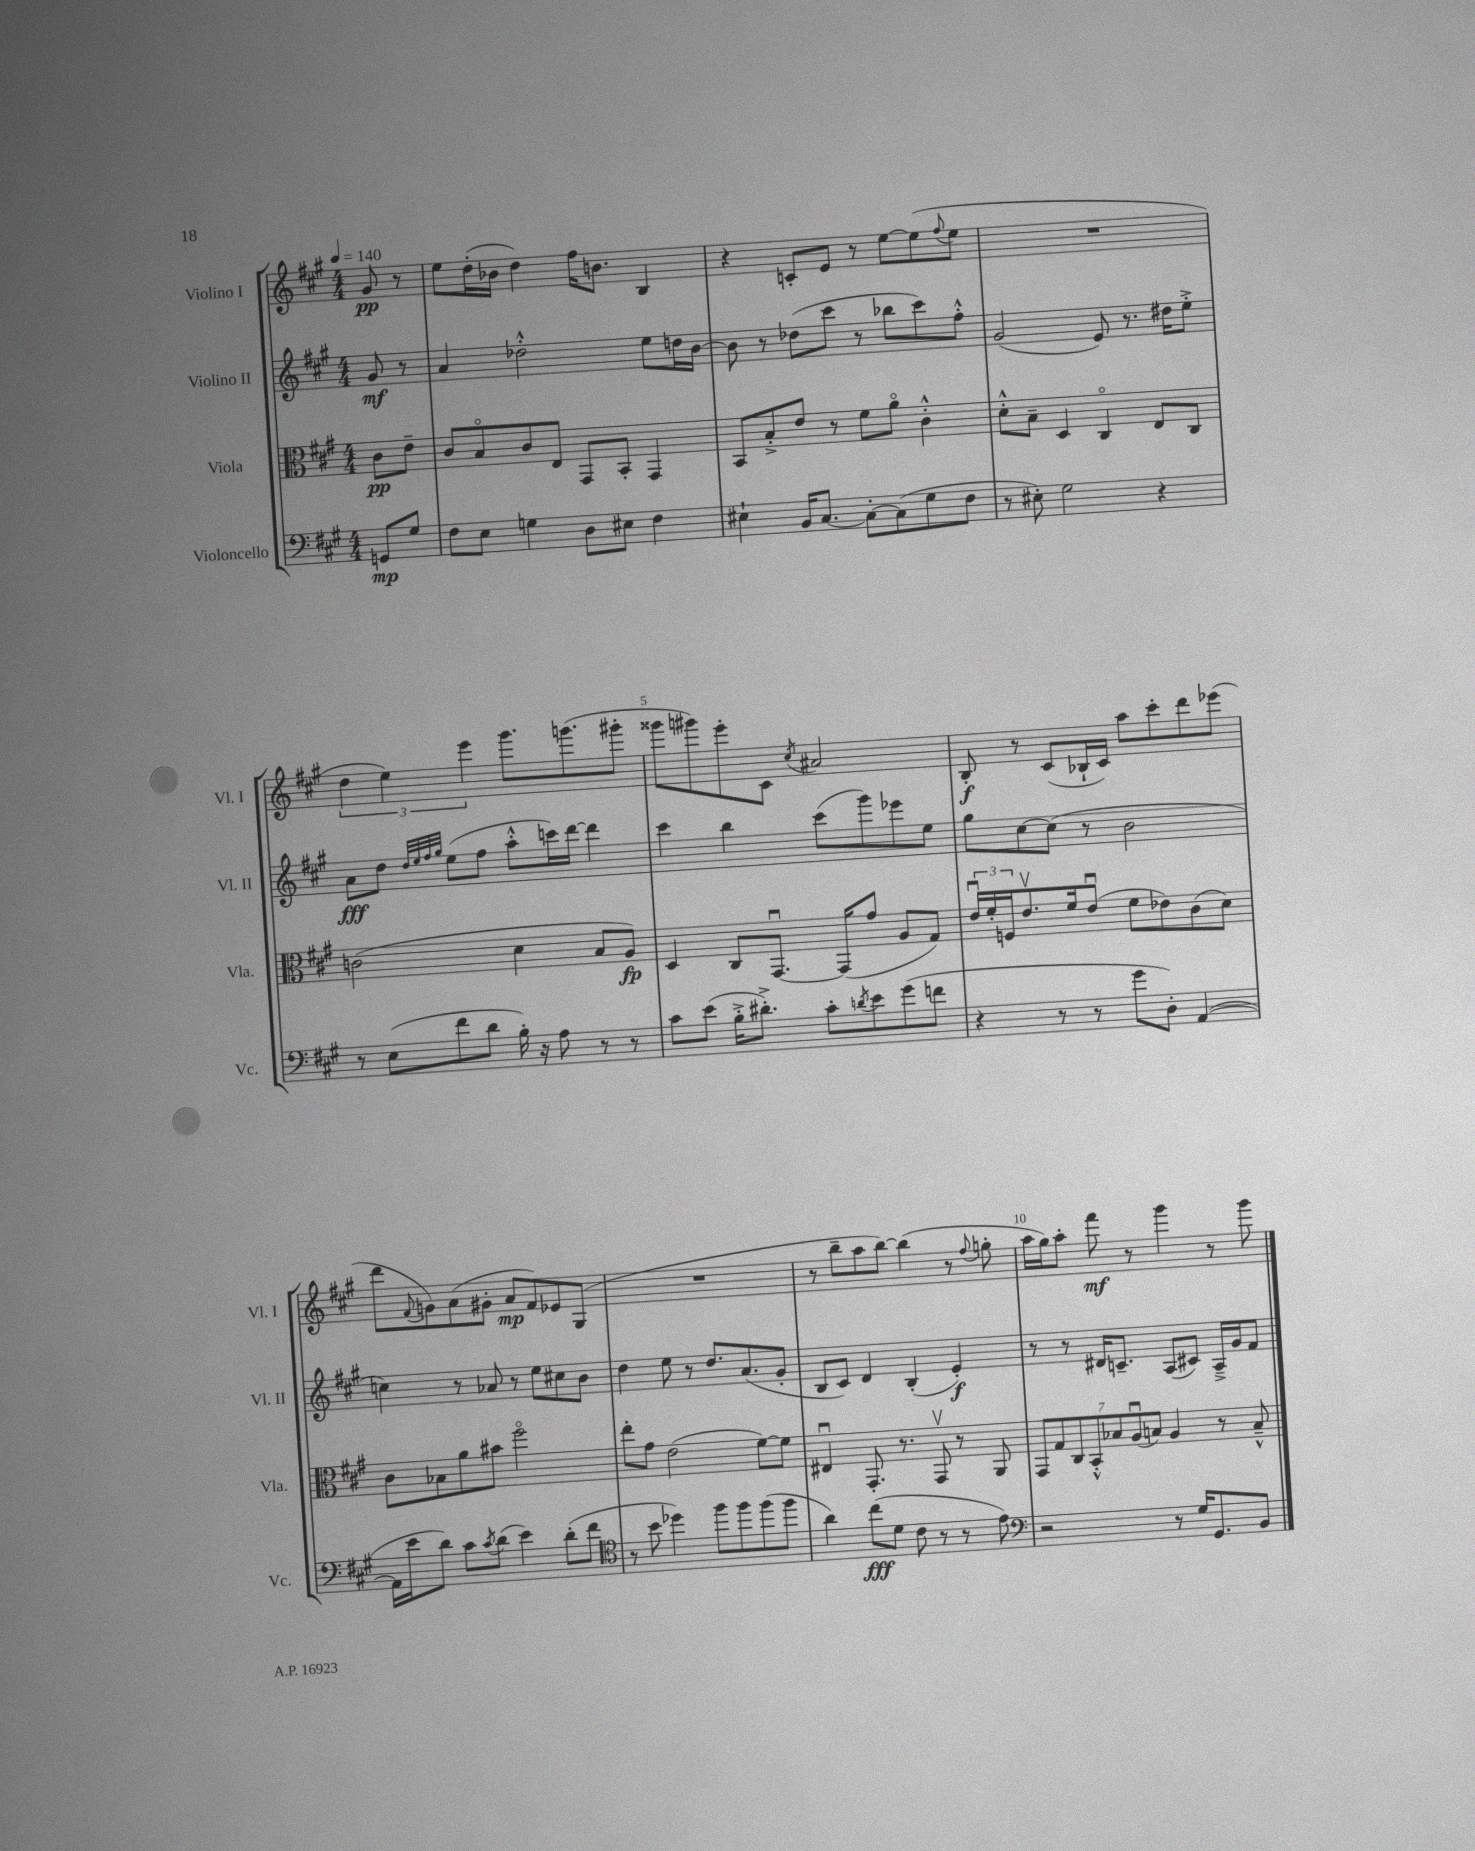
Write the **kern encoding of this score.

**kern	**dynam	**kern	**dynam	**kern	**dynam	**kern	**dynam
*part4	*part4	*part3	*part3	*part2	*part2	*part1	*part1
*staff4	*staff4	*staff3	*staff3	*staff2	*staff2	*staff1	*staff1
*I"Violoncello	*	*I"Viola	*	*I"Violino II	*	*I"Violino I	*
*I'Vc.	*	*I'Vla.	*	*I'Vl. II	*	*I'Vl. I	*
*clefF4	*	*clefC3	*	*clefG2	*	*clefG2	*
*k[f#c#g#]	*	*k[f#c#g#]	*	*k[f#c#g#]	*	*k[f#c#g#]	*
*M4/4	*	*M4/4	*	*M4/4	*	*M4/4	*
*MM140	*	*MM140	*	*MM140	*	*MM140	*
=	=	=	=	=	=	=	=
8GGn/L	mp	8c#\L	pp	8g#/	mf	8g#/	pp
8G#/J	.	8e~\J	.	8r	.	8r	.
=1	=1	=1	=1	=1	=1	=1	=1
8F#\L	.	8c#/L	.	4a/	.	8ee\L	.
8E\J	.	8B/	.	.	.	(16dd'\L	.
.	.	.	.	.	.	16b-X\JJ	.
4Gn\	.	8c#/	.	2dd-X'^^\	.	4dd\)	.
.	.	8E/J	.	.	.	.	.
8D\L	.	8GG#/L	.	.	.	16ff#\KL	.
.	.	.	.	.	.	8.bn\J	.
8E#X\J	.	8BB'/J	.	.	.	.	.
4F#\	.	4GG#/	.	8ee\L	.	4B/	.
.	.	.	.	16ddn\L	.	.	.
.	.	.	.	[16b\JJ	.	.	.
=2	=2	=2	=2	=2	=2	=2	=2
4E#X`\	.	8BB/L	.	8b\]	.	4r	.
.	.	8B'^/	.	8r	.	.	.
16BB/KL	.	8e/J	.	(8dd-X\L	.	8cn'/L	.
[8.C#/J	.	.	.	.	.	.	.
.	.	8r	.	8ccc#\J	.	8e/J	.
8C#'\L_	.	8f#\L	.	8r	.	8r	.
(8C#\]	.	8a\J	.	8bb-X\L	.	[8ee\L	.
8G#\	.	4c#'^^\	.	8ccc#\)	.	(8ee\]	.
.	.	.	.	.	.	8qqff#/	.
8F#\J	.	.	.	8ff#'^^\J	.	8ee\J	.
=3	=3	=3	=3	=3	=3	=3	=3
8r	.	8d'^^\L	.	(2g#/	.	1r	.
8E#X'\)	.	8B~\J	.	.	.	.	.
2G#\	.	4D/	.	.	.	.	.
.	.	4C#/	.	8e/)	.	.	.
.	.	.	.	8.r	.	.	.
4r	.	8E/L	.	.	.	.	.
.	.	.	.	16dd#X\KL	.	.	.
.	.	8C#/J	.	8ee'^\J	.	.	.
!!LO:LB:g=z
=4	=4	=4	=4	=4	=4	=4	=4
8r	.	(2cn\	.	8a\L	fff	6dd\	.
(8E\L	.	.	.	8dd\J	.	.	.
.	.	.	.	.	.	6ee\)	.
.	.	.	.	32qqdd/LLL	.	.	.
.	.	.	.	32qqee/	.	.	.
.	.	.	.	32qqff#/	.	.	.
.	.	.	.	32qqgg#/JJJ	.	.	.
8f#\	.	.	.	(8ee\L	.	.	.
.	.	.	.	.	.	6eee\	.
8d\J	.	.	.	8ff#\J	.	.	.
16B'\)	.	4d\	.	8aa'^^\L	.	8.ggg#\L	.
16r	.	.	.	.	.	.	.
8A\	.	.	.	16cccn\L)	.	.	.
.	.	.	.	[16ddd\JJ	.	(8.gggn\	.
8r	.	8B/L	.	4ddd\]	.	.	.
8r	.	8A/J)	fp	.	.	8ggg#X'\J	.
=5	=5	=5	=5	=5	=5	=5	=5
8c#\L	.	4D/	.	4ccc#\	.	8ggg##X\L	.
(8e\J	.	.	.	.	.	8ggg#X\)	.
16B'^\KL	.	8C#/L	.	4bb\	.	8eee'\	.
8.d#X'^\J)	.	.	.	.	.	.	.
.	.	[8.GG#u/J	.	.	.	8c#\J	.
.	.	.	.	.	.	8qcc#/	.
8c#'\L	.	.	.	(8ccc#\L	.	2a#X/	.
.	.	(16GG#/KL]	.	.	.	.	.
8qdn/	.	.	.	.	.	.	.
8e\	.	8g#/J	.	8ggg#\)	.	.	.
(8g#\	.	8A/L	.	8eee-X\	.	.	.
8fn\J	.	8G#/J)	.	8ee\J	.	.	.
=6	=6	=6	=6	=6	=6	=6	=6
4r	.	24eu/LL	.	8gg#\L	.	8B'/	f
.	.	24f#'/	.	.	.	.	.
.	.	24Fn/J	.	.	.	.	.
.	.	8.ev/	.	[8cc#\	.	8r	.
8r	.	.	.	(8cc#\J]	.	(8c#/L	.
.	.	16f#/k	.	.	.	.	.
8r	.	(8eu/J	.	8r	.	16B-X`/L	.
.	.	.	.	.	.	16c#/JJ)	.
8g#\L	.	8f#\L	.	2b\	.	8aa\L	.
8D'\J)	.	8e-X\)	.	.	.	8ccc#'\	.
([4AA/	.	(8c#\	.	.	.	8ddd\	.
.	.	8d\J)	.	.	.	(8eee-X\J	.
!!LO:LB:g=z
=7	=7	=7	=7	=7	=7	=7	=7
16AA\LL]	.	8c#\L	.	4ccn\)	.	8ddd\L	.
16e\J	.	.	.	.	.	.	.
.	.	.	.	.	.	8qqf#/	.
8d\J)	.	8B-X\	.	.	.	8gn\)	.
8c#\L	.	8a\	.	8r	.	(8a\	.
8qc#/	.	.	.	.	.	.	.
(8d\J	.	8b#X\J	.	8a-X/	.	8g#X'\J	.
4e\)	.	2ff#\	.	8r	.	8a/L	mp
.	.	.	.	8ee\L	.	8f#/)	.
(8d'\L	.	.	.	8cc#X\	.	8e-X/	.
8f#\J	.	.	.	8b\J	.	(8G#/J	.
=8	=8	=8	=8	=8	=8	=8	=8
*clefC4	*	*	*	*	*	*	*
8r	.	8ee'\L	.	4dd\	.	1r	.
8b\	.	8g#\J	.	.	.	.	.
4dd-X\)	.	(2e\	.	8ee\	.	.	.
.	.	.	.	8r	.	.	.
8ff#\L	.	.	.	8.dd/L	.	.	.
8ff#\	.	.	.	.	.	.	.
.	.	.	.	(8.a/	.	.	.
(8ff#\	.	[8f#\L)	.	.	.	.	.
8ff#\J	.	8f#\J]	.	8g#'/J	.	.	.
=9	=9	=9	=9	=9	=9	=9	=9
4a\)	.	4E#Xu/	.	8B/L	.	8r	.
.	.	.	.	8c#/J)	.	8bb~\L	.
(8cc#\L	fff	8.GG#'/	.	4d/	.	8aa\	.
8d\J	.	.	.	.	.	[8bb\J)	.
.	.	8.r	.	.	.	.	.
8c#\	.	.	.	(4B'/	.	(4bb\]	.
8r	.	8GG#v/	.	.	.	.	.
8r	.	8r	.	4e'/)	f	8r	.
.	.	.	.	.	.	8qqff#/	.
8e\)	.	8AA/	.	.	.	8ggn'\	.
=10	=10	=10	=10	=10	=10	=10	=10
*clefF4	*	*	*	*	*	*	*
2r	.	14GG#/L	.	8r	.	16aa\LL	.
.	.	.	.	.	.	16gg#\J)	.
.	.	14G#/	.	.	.	.	.
.	.	.	.	8r	.	8aa'\J	.
.	.	14C#/	.	.	.	.	.
.	.	14BB'^^/	.	.	.	.	.
.	.	.	.	16d#X/KL	.	8fff#\	mf
.	.	14B-X/	.	.	.	.	.
.	.	.	.	8.cn~/J	.	.	.
.	.	(14Au/	.	.	.	.	.
.	.	.	.	.	.	8r	.
.	.	14Bn/J)	.	.	.	.	.
8r	.	4A/	.	(8A/L	.	4ggg#\	.
16G#/KL	.	.	.	8c#X/J)	.	.	.
8.GG#/	.	.	.	.	.	.	.
.	.	8r	.	16A~^/LL	.	8r	.
.	.	.	.	16g#/J	.	.	.
8BB/J	.	8B~^^/	.	8f#/J	.	8ggg#\	.
==	==	==	==	==	==	==	==
*-	*-	*-	*-	*-	*-	*-	*-
